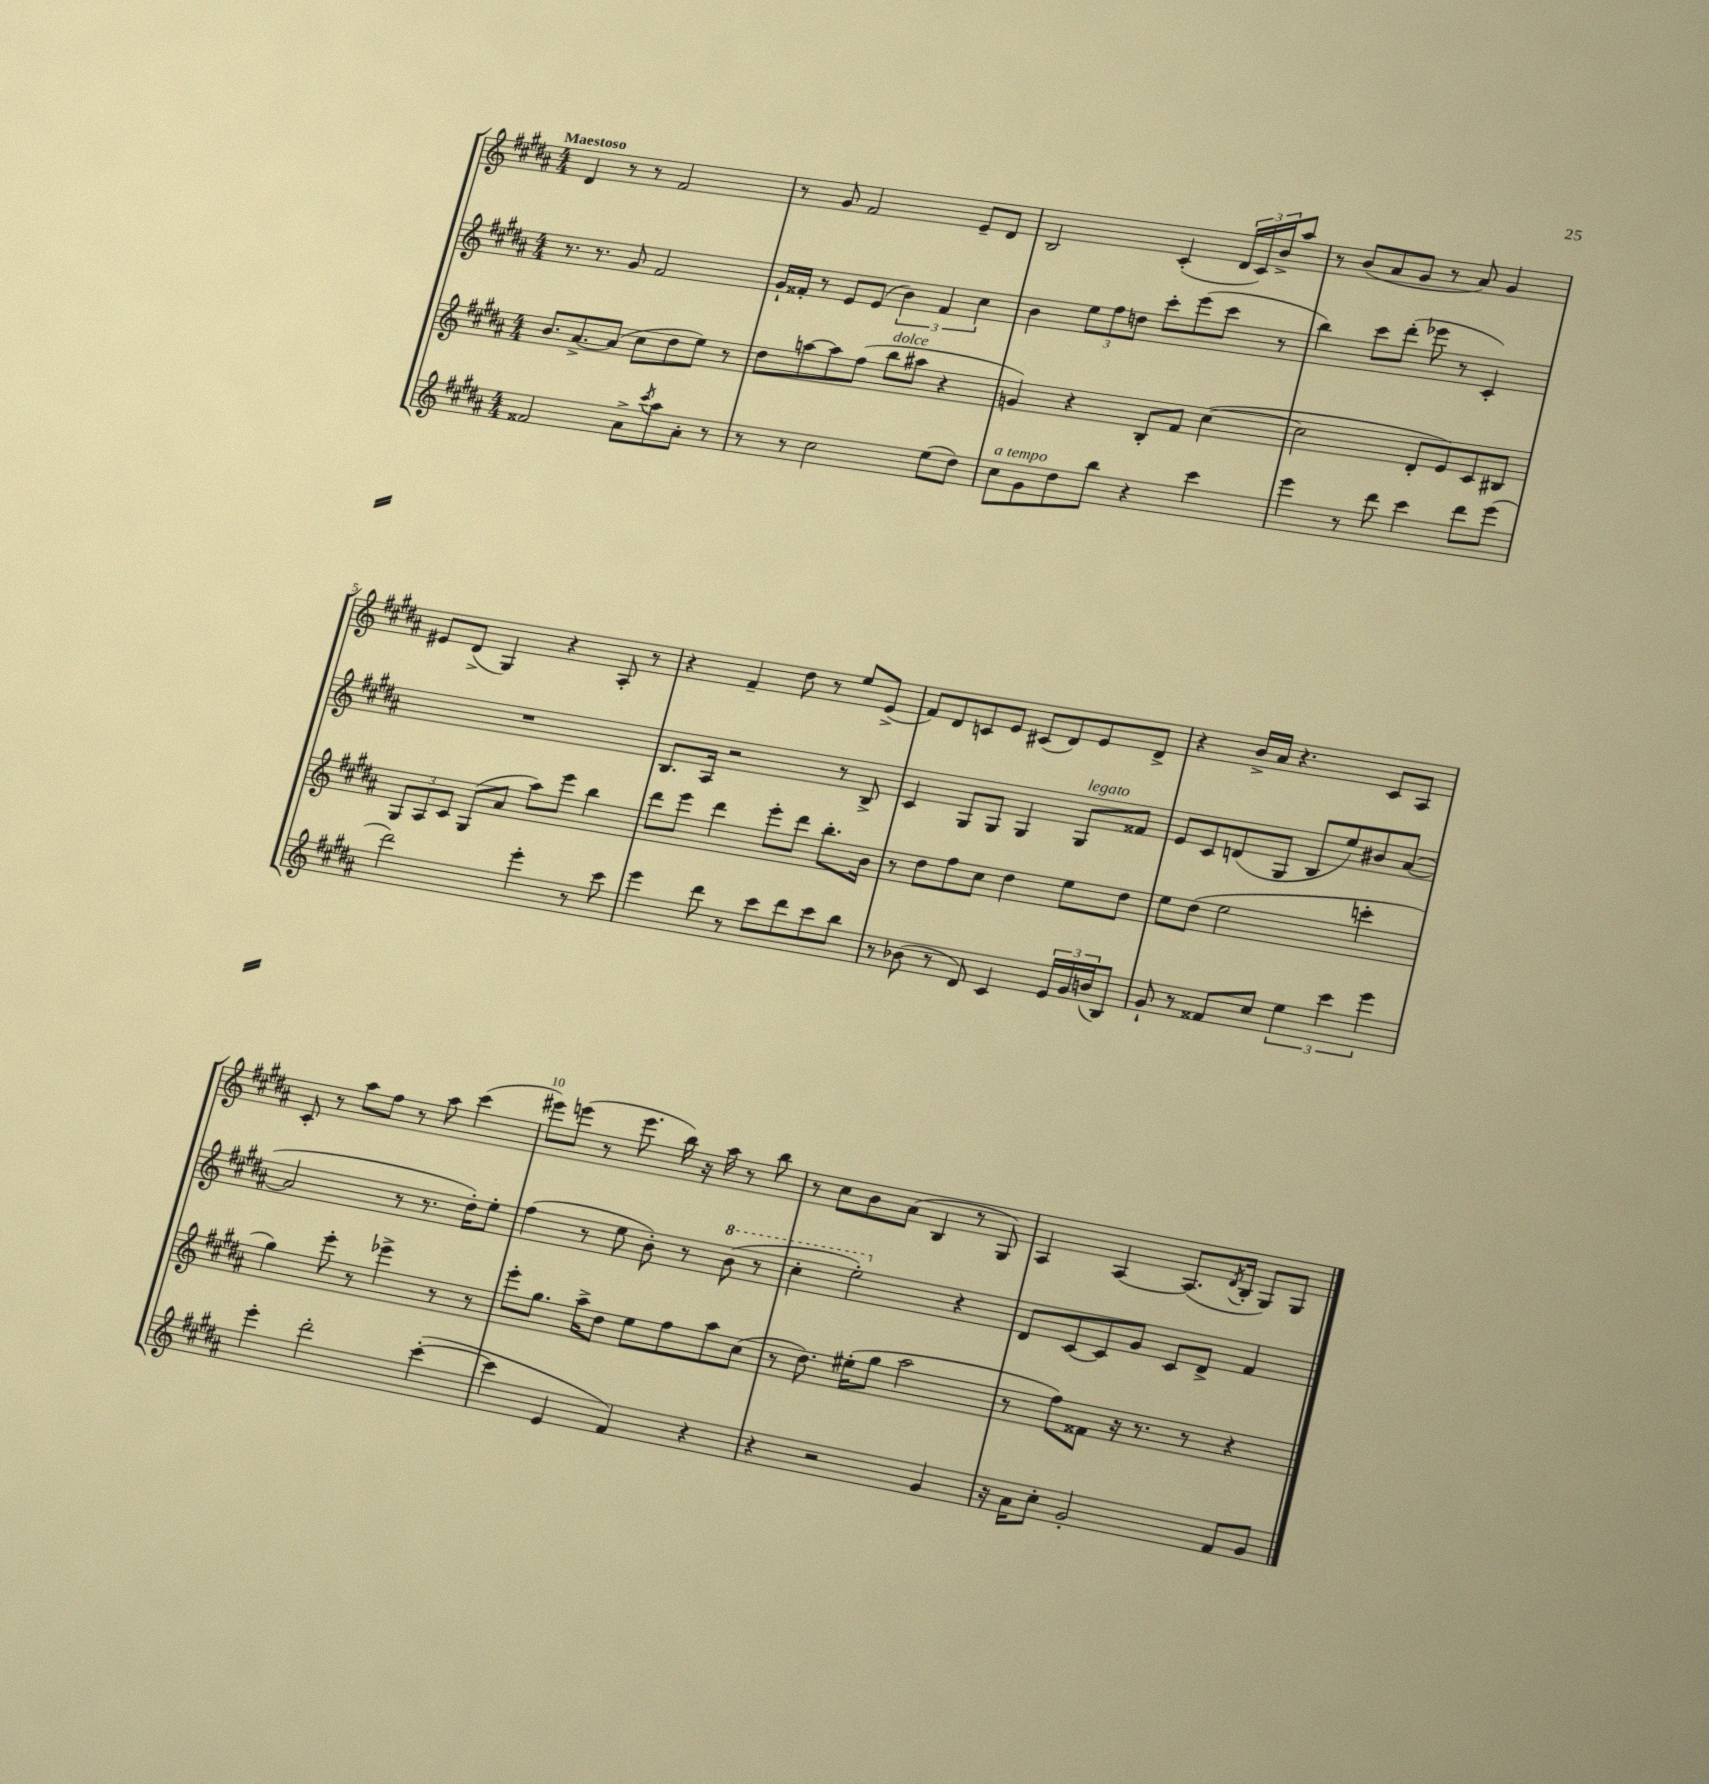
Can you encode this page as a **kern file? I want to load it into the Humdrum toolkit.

**kern	**kern	**kern	**kern
*staff4	*staff3	*staff2	*staff1
*clefG2	*clefG2	*clefG2	*clefG2
*k[f#c#g#d#a#]	*k[f#c#g#d#a#]	*k[f#c#g#d#a#]	*k[f#c#g#d#a#]
*M4/4	*M4/4	*M4/4	*M4/4
2f##	8.b	8.r	4d#
.	[8.a#^	8.r	.
.	.	.	8r
.	(8a#]	8g#	8r
8a#^	8cc#	2f#	2f#
8qccc#	.	.	.
8aa#	8dd#	.	.
8a#'	8ee)	.	.
8r	8r	.	.
=	=	=	=
8r	8dd#	16g#`	8r
.	.	16f##'	.
8r	[8aa	8r	8g#
2cc#	8aa]	8e	2f#
.	(8ff#	(8e	.
.	8bb	6b)	.
.	8aa#	.	.
.	.	6f##	.
(8ee	4r	.	8e~
.	.	6cc#	.
8dd#)	.	.	8d#
=	=	=	=
8cc#	4g)	4b	2B
8g#	.	.	.
8dd#	4r	12ee	.
.	.	12ff#	.
8bb	.	.	.
.	.	12dd	.
4r	8B'	8ccc#'	(4c#'
.	8f#	(8eee	.
4ccc#	([4cc#	8ccc#	24d#
.	.	.	24c#)
.	.	.	24b^
.	.	8r	8aa#
=	=	=	=
4eee	2cc#]	4bb)	8r
.	.	.	(8b
8r	.	8ccc#	8a#
8ddd#	.	(8ddd#'	8g#
4ccc#	8d#'	8eee-	8r
.	8e)	8r	8a#)
8ddd#	8c#	4c#')	4g#
(8eee	8B#	.	.
=	=	=	=
2ddd#)	12G#	1r	8e#
.	12A#	.	.
.	.	.	(8d#^
.	12c#	.	.
.	(8G#	.	4G#)
.	8a#	.	.
4eee'	8aa#)	.	4r
.	8eee	.	.
8r	4bb	.	8A#'
8ccc#	.	.	8r
=	=	=	=
4eee	8ddd#	8.B	4r
.	8eee	.	.
.	.	16A#	.
8ddd#	4ddd#	2r	4f#~
8r	.	.	.
8ccc#	8eee'	.	8dd#
8ddd#	8ddd#	.	8r
8ccc#	8.bb'	8r	8ee
8bb	.	8B^	(8e^
.	16b	.	.
=	=	=	=
8r	8r	4c#	8f#)
(8b-	8dd#	.	8d#
8r	8ff#	8G#	8c
8d#)	8cc#	8G#	8e
4c#	4dd#	4G#	(8c#
.	.	.	8d#)
24e	8ee	8G#	8e
24g#	.	.	.
(24b	.	.	.
8B)	8dd#	8f##	8d#^
=	=	=	=
8g#`	8ee	8e	4r
8r	(8dd#	8c#	.
8f##	2ee	(8d	16b^
.	.	.	16a#
8cc#	.	8G#	4.r
6ee	.	8B	.
.	.	8ee)	.
6ccc#	.	.	.
.	4ccc'	8b#	8c#
6eee	.	.	.
.	.	([8a#	8A#
=	=	=	=
4eee'	4gg#)	2a#]	8c#'
.	.	.	8r
2ddd#'	8eee'	.	8aa#
.	8r	.	8ff#
.	4eee-^	8r	8r
.	.	8.r	8aa#
([4ccc#'	8r	.	(4ccc#
.	.	16dd#')	.
.	8r	8ee'	.
=	=	=	=
4ccc#]	8eee'	(4ff#	8eee#)
.	8.gg#	.	(8eee
4e	.	8r	8r
.	16aa#^	.	.
.	8dd#	8ee	8.eee
4f#)	8ee	8b')	.
.	.	.	16bb)
.	8ff#	8r	16r
.	.	.	16aa#
4r	8aa#	(8bb	8r
.	(8cc#	8r	8bb
=	=	=	=
4r	8r	4ccc#'	8r
.	8.dd#)	.	8cc#
2r	.	2eee')	8b
.	(16ee#'	.	.
.	8gg#	.	(8a#
.	2aa#	.	4B
4g#	.	4r	8r
.	.	.	8G#)
=	=	=	=
16r	8r	8d#	4A#
16a#	.	.	.
8cc#'	8ff#)	[8c#	.
2g#'	8f##	8c#]	[4A#
.	16r	8g#	.
.	8.r	.	.
.	.	8c#	(8.A#]
.	8r	8d#^	.
.	.	.	8qd#
.	.	.	16B'
8f#	4r	4f#	8G#)
8g#	.	.	8G#
==	==	==	==
*-	*-	*-	*-
